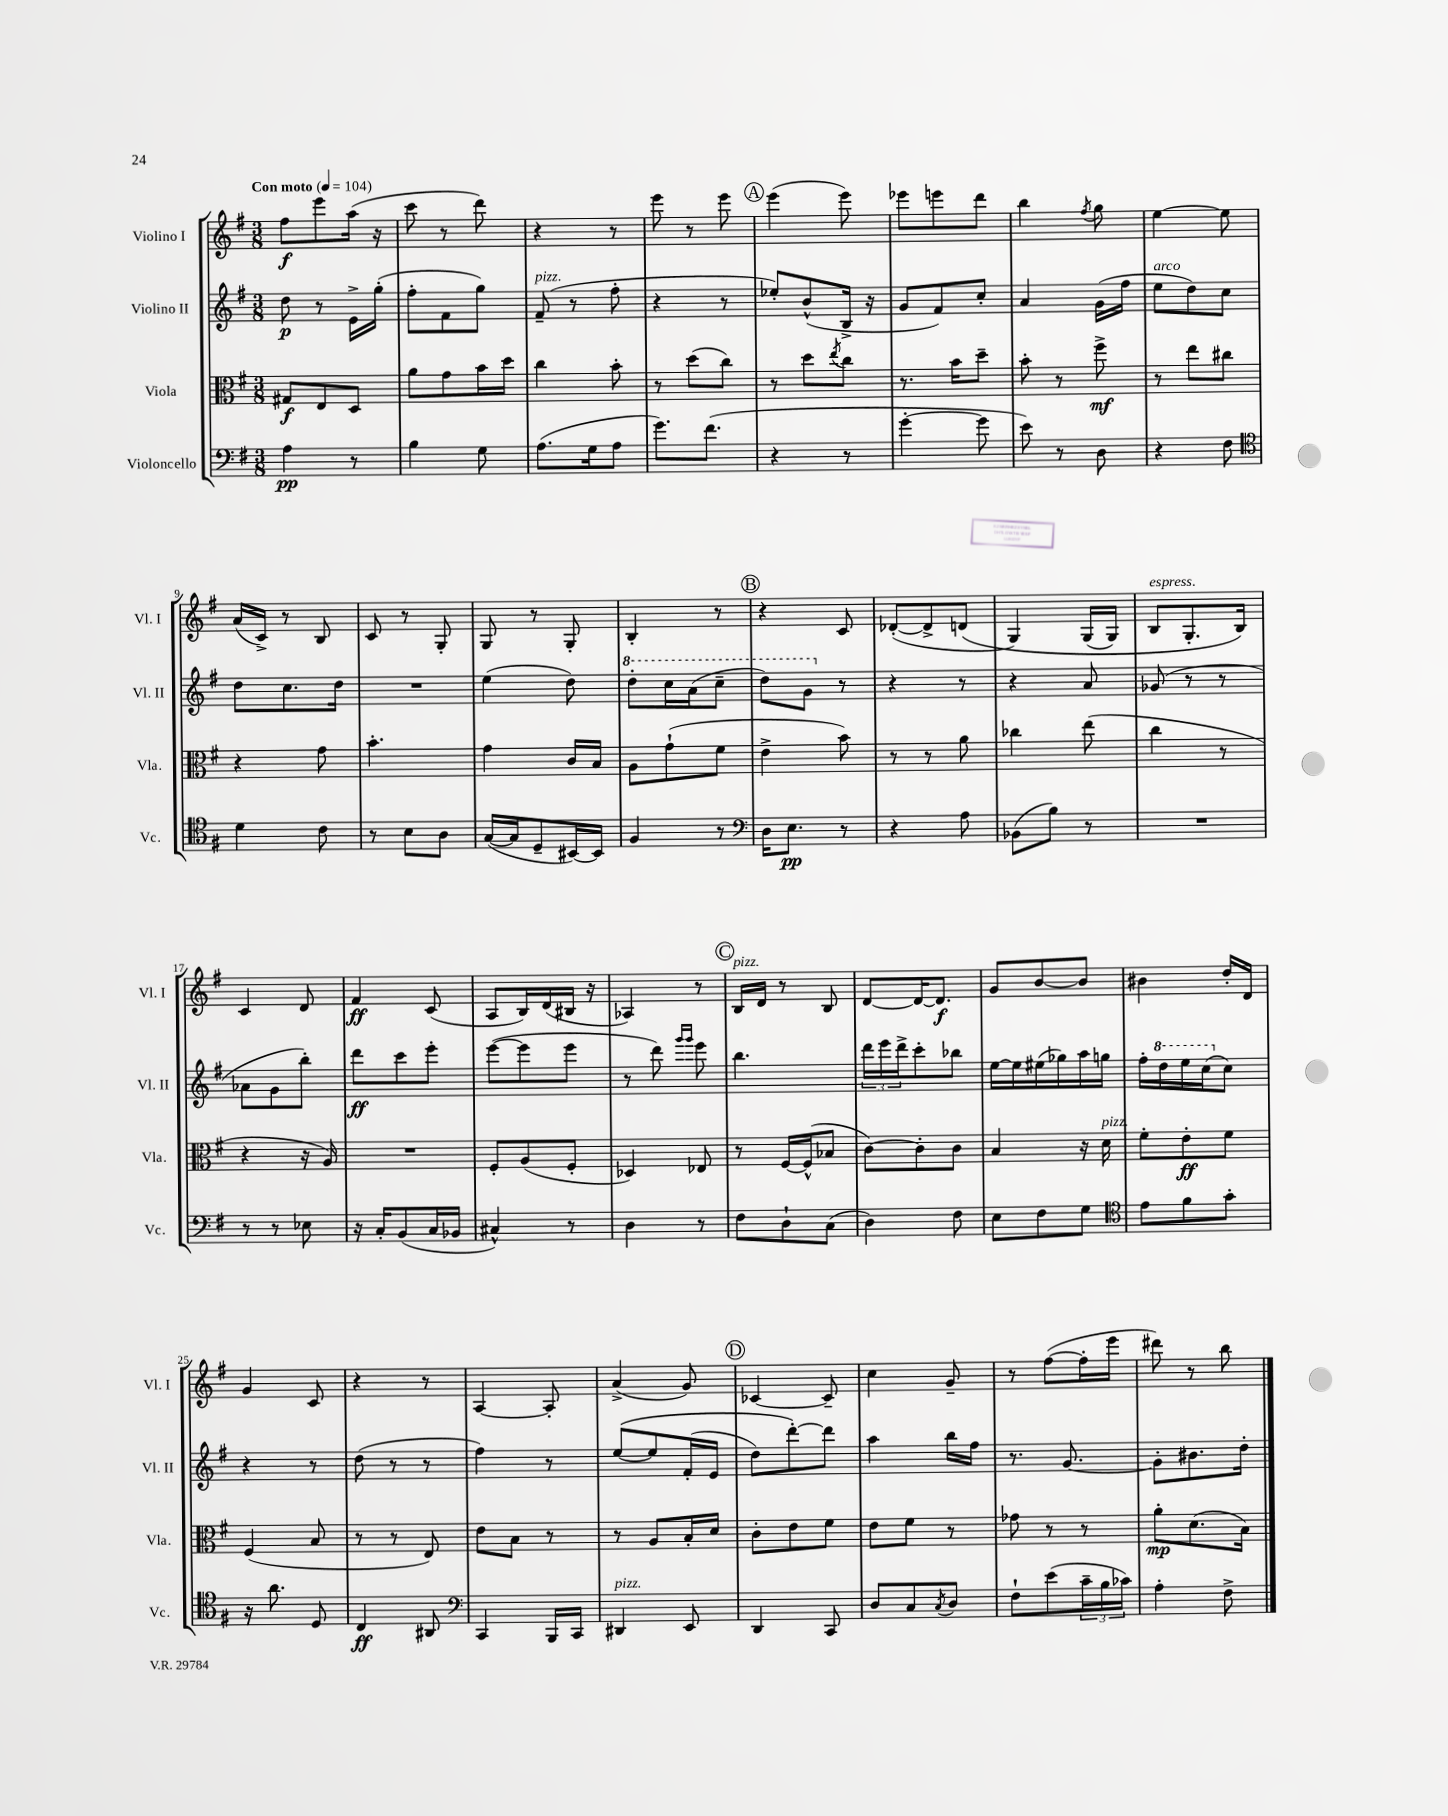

**kern	**kern	**kern	**kern
*staff4	*staff3	*staff2	*staff1
*clefF4	*clefC3	*clefG2	*clefG2
*k[f#]	*k[f#]	*k[f#]	*k[f#]
*M3/8	*M3/8	*M3/8	*M3/8
*MM104	*MM104	*MM104	*MM104
4A	8G#	8dd	8ff#
.	8E	8r	8eee
8r	8D	16e^	(16aa
.	.	(16gg'	16r
=	=	=	=
4B	8a	8ff#'	8ccc
.	8g	8f#	8r
8G	16b	8gg)	8ddd)
.	16dd	.	.
=	=	=	=
(8.A	4cc	(8f#~	4r
.	.	8r	.
16G	.	.	.
8A	8b'	8ff#'	8r
=	=	=	=
8.g)	8r	4r	8eee
.	(8dd	.	8r
(8.f#	.	.	.
.	8cc)	8r	8eee
=	=	=	=
4r	8r	8ee-')	(4eee
.	8dd	(8b^^	.
.	8qee	.	.
8r	8cc	16B^	8eee)
.	.	16r	.
=	=	=	=
[4g'	8.r	8g	8eee-
.	.	8f#)	8eee
.	16b	.	.
8g]	8dd~	8cc'	8ddd
=	=	=	=
8e)	8b'	4a	4bb
8r	8r	.	.
.	.	.	8qff#
8D	8ff#^	(16g	8gg
.	.	16ff#	.
=	=	=	=
4r	8r	8ee	[4ee
.	8ee	8dd)	.
8F#	8cc#	8cc	8ee]
=	=	=	=
*clefC4	*	*	*
4d	4r	8dd	(16a
.	.	.	16c^)
.	.	8.cc	8r
8c	8g	.	8B
.	.	16dd	.
=	=	=	=
8r	4.b'	4.r	8c
8B	.	.	8r
8A	.	.	8G'
=	=	=	=
([16G	4g	(4ee	8G
16G]	.	.	.
8D~	.	.	8r
[16BB#)	16c	8dd)	8G'
16BB#]	16B	.	.
=	=	=	=
4F#	8A	8ddd'	4B'
.	(8g`	16ccc	.
.	.	(16aa	.
8r	8f#	8ccc~	8r
=	=	=	=
*clefF4	*	*	*
16D	4e^	8ddd)	4r
8.E	.	.	.
.	.	8gg	.
8r	8b)	8r	8c
=	=	=	=
4r	8r	4r	([8d-'
.	8r	.	8d-^]
8A	8a	8r	&(8d
=	=	=	=
(8BB-	4cc-	4r	4G)
8B)	.	.	.
8r	(8ee	8a	(16G
.	.	.	16G)
=	=	=	=
4.r	4cc	(8g-	8B
.	.	8r	8.G'
.	8r	8r	.
.	.	.	16B&)
=	=	=	=
8r	4r	8a-	4c
8r	.	8g	.
8E-	16r	8bb')	8d
.	16A)	.	.
=	=	=	=
16r	4.r	8ddd	4f#
16C'	.	.	.
(8BB	.	8ccc	.
16C	.	8eee'	(8c
16BB-	.	.	.
=	=	=	=
4C#^^)	8F#'	([8eee	8A
.	(8A	8eee]	16B)
.	.	.	(16d
8r	8F#'	8eee	16B#
.	.	.	16r
=	=	=	=
4D	4D-)	8r	4A-)
.	.	8ddd)	.
.	.	16qqggg	.
.	.	16qqggg	.
8r	8E-	8eee	8r
=	=	=	=
8F#	8r	4.bb	16B
.	.	.	16d
8D`	[16F#	.	8r
.	(16F#^^]	.	.
(8C	8B-	.	8B
=	=	=	=
4D)	[8c)	24ddd	[8d
.	.	24eee	.
.	.	24ddd^	.
.	8c']	8ccc'	16d_
.	.	.	8.d]
8F#	8c	8bb-	.
=	=	=	=
8E	4B	[16ee	8g
.	.	16ee]	.
8F#	.	(16ee#	[8b
.	.	16gg-)	.
8G	16r	16aa	8b]
.	16d	16gg	.
=	=	=	=
*clefC4	*	*	*
8e	8f#'	16ff#'	4b#
.	.	16ddd	.
8f#	8e'	16eee	.
.	.	(16ccc	.
8g'	8f#	8cc)	16dd'
.	.	.	16d
=	=	=	=
16r	(4F#	4r	4g
8.a	.	.	.
8D	8B	8r	8c
=	=	=	=
4C	8r	(8dd	4r
.	8r	8r	.
8AA#	8E)	8r	8r
=	=	=	=
*clefF4	*	*	*
4CC	8e	4ff#)	[4A
.	8B	.	.
16BBB	8r	8r	8A']
16CC	.	.	.
=	=	=	=
4DD#	8r	&([8ee	(4a^
.	8A	8ee]	.
8EE	16B'	(16f#'	8g)
.	16d	16e	.
=	=	=	=
4DD	8c'	8dd)	[4c-
.	8e	[8ddd'&)	.
8CC	8f#	8ddd]	8c-~]
=	=	=	=
8D	8e	4aa	4cc
8C	8f#	.	.
8qC	.	.	.
8D	8r	16bb	8g~
.	.	16ff#	.
=	=	=	=
8F#`	8g-	8.r	8r
(8e	8r	.	([8ff#
.	.	[8.g	.
24c~	8r	.	16ff#']
24B	.	.	.
.	.	.	16eee
24c-)	.	.	.
=	=	=	=
4A'	8a'	8g']	8ddd#)
.	(8.d	8.b#	8r
8F#^	.	.	8bb
.	16B)	16dd'	.
==	==	==	==
*-	*-	*-	*-
